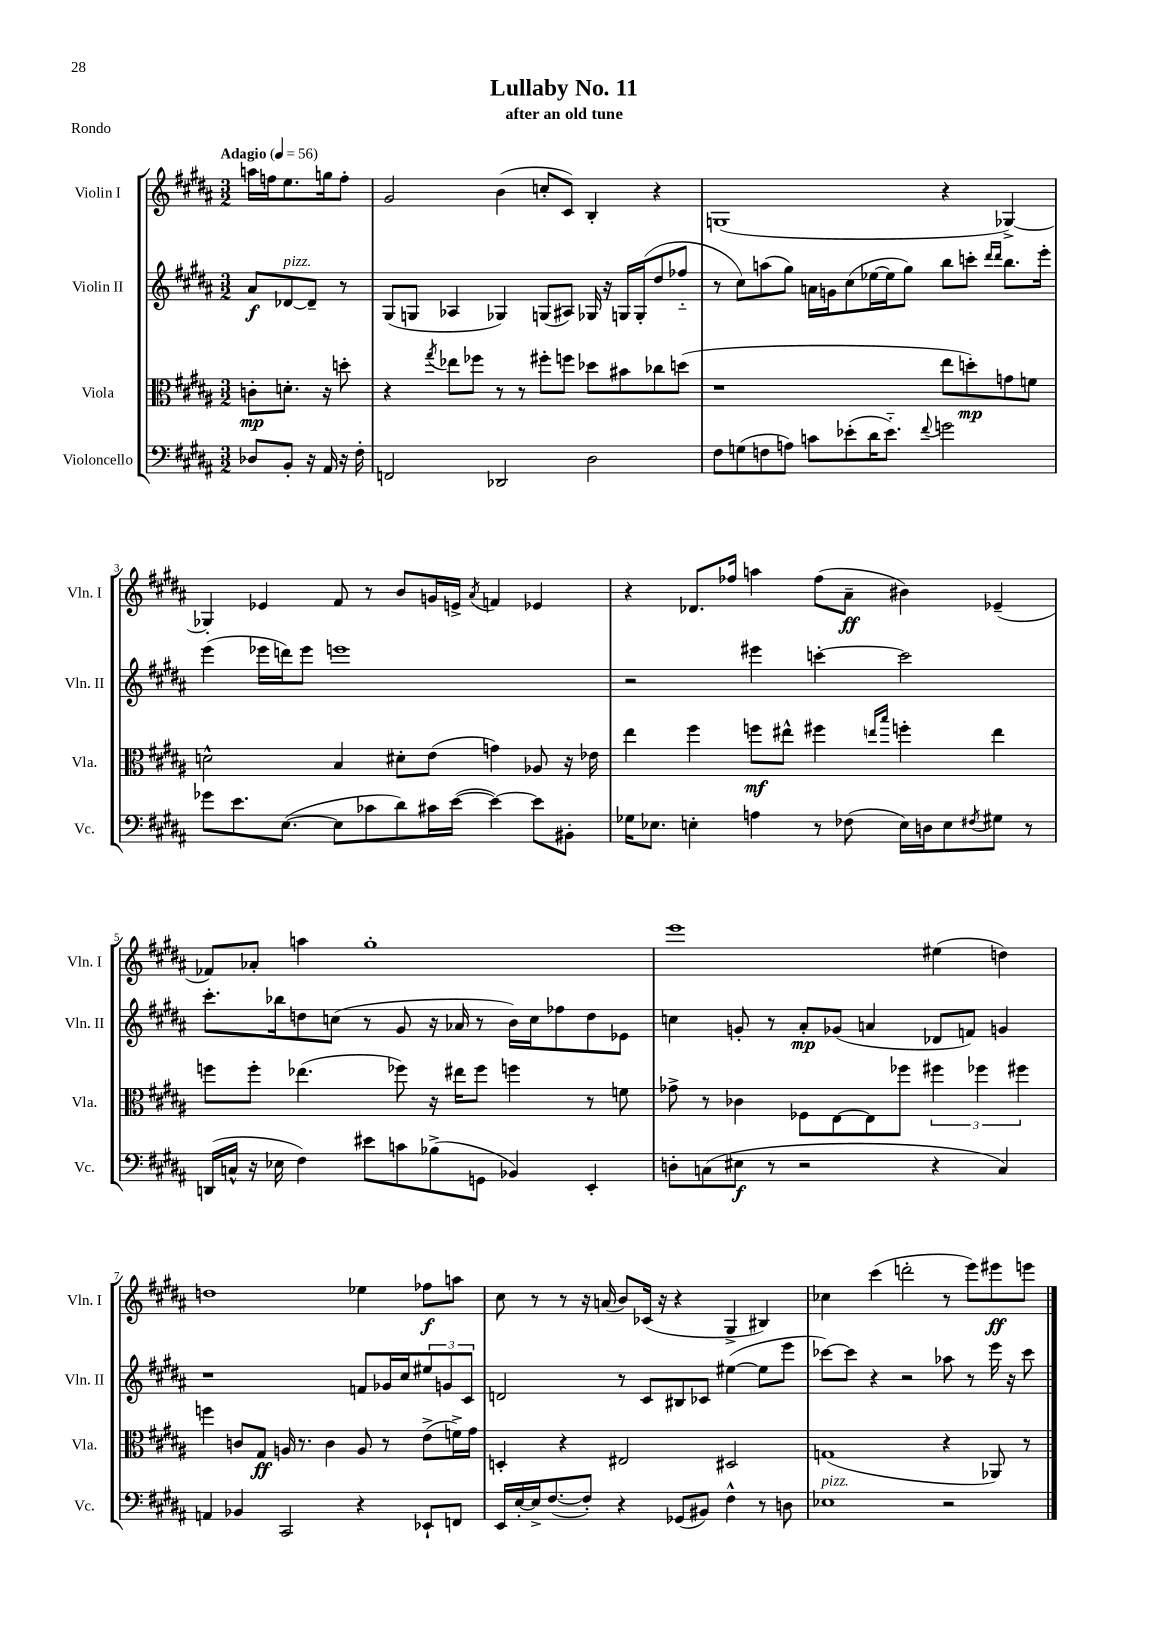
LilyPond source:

\header { title = "Lullaby No. 11" subtitle = "after an old tune" piece = "Rondo" }
<<
\new StaffGroup <<
\new Staff = "s0" \with { instrumentName = "Violin I" shortInstrumentName = "Vln. I" } {
    \clef treble \key b \major \numericTimeSignature \time 3/2 \partial 2 \tempo "Adagio" 4 = 56
    a''16 f''16 e''8. g''16 f''8-. |
    gis'2 b'4( c''8-. cis'8) b4-. r4 |
    g1( r4 ges4~->) |
    ges4-. ees'4 fis'8 r8 b'8 g'16 e'16-> \acciaccatura { ais'8 } f'4 ees'4 |
    r4 des'8. fes''16 a''4 fes''8( ais'8--\ff bis'4) ees'4--( |
    fes'8) aes'8-. a''4 gis''1-. |
    e'''1 eis''4( d''4) |
    d''1 ees''4 fes''8\f a''8 |
    cis''8 r8 r8 r16 a'16( b'8) ces'16( r16 r4 gis4-> bis4) |
    ces''4 cis'''4( d'''2-. r8 e'''8) eis'''8\ff e'''8 \bar "|." |
}
\new Staff = "s1" \with { instrumentName = "Violin II" shortInstrumentName = "Vln. II" } {
    \clef treble \key b \major \numericTimeSignature \time 3/2 \partial 2
    ais'8\f des'8~^\markup { \italic "pizz." } des'8-- r8 |
    gis8( g8 aes4 ges4) g8( ais8) ges16 r16 g16 g16-.( dis''8 fes''8-_ |
    r8 cis''8) a''8( gis''8) a'16 g'16 cis''8( ees''16~ ees''16 gis''8) b''8 c'''8-. \grace { dis'''16 dis'''16 } b''8. e'''16-. |
    e'''4( ees'''16 d'''16) ees'''8 e'''1 |
    r2 eis'''4 c'''4~-. c'''2 |
    cis'''8.-. bes''16 d''8 c''8( r8 gis'8 r16 aes'16 r8 b'16) c''16 fes''8 d''8 ees'8 |
    c''4 g'8-. r8 ais'8-.\mp ges'8( a'4 des'8 f'8) g'4 |
    r1 f'8 ges'16 cis''16 \tuplet 3/2 { eis''8 g'8 cis'8 } |
    d'2 r8 cis'8 bis8 ces'8 eis''4~( eis''8 e'''8 |
    ces'''8~) ces'''8 r4 r2 aes''8 r8 e'''16 r16 ces'''8 \bar "|." |
}
\new Staff = "s2" \with { instrumentName = "Viola" shortInstrumentName = "Vla." } {
    \clef alto \key b \major \numericTimeSignature \time 3/2 \partial 2
    c'8-.\mp d'8.-. r16 d''8-. |
    r4 \acciaccatura { gis''8 } ees''8 fes''8 r8 r8 fis''8-. f''8 des''8 bis'8 ces''8 d''8( |
    r1 e''8 d''8-.\mp) g'8 f'8 |
    d'2-^ b4 dis'8-. e'8( g'4) aes8 r16 ees'16 |
    e''4 fis''4 f''8\mf eis''8-^ fis''4 \grace { e''16 b''16 } f''4-. e''4 |
    f''8 f''8-. ees''4.( fes''8) r16 eis''16 fes''8 f''4 r8 f'8 |
    ges'8-> r8 ces'4 fes8 e8~ e8 fes''8 \tuplet 3/2 { fis''4 fes''4 fis''4 } |
    f''4 c'8 gis8\ff a16 r8. c'4 a8 r8 e'8->( f'16->) gis'16 |
    d4-. r4 eis2 dis2 |
    g1( r4 aes,8) r8 \bar "|." |
}
\new Staff = "s3" \with { instrumentName = "Violoncello" shortInstrumentName = "Vc." } {
    \clef bass \key b \major \numericTimeSignature \time 3/2 \partial 2
    des8 b,8-. r16 ais,16 r16 fis16-. |
    f,2 des,2 dis2 |
    fis8 g8( f8 a8) c'8 ees'8-.( dis'16 ees'8.-_) \appoggiatura { fis'8 } g'2 |
    ges'8 e'8. e8.~( e8 ces'8 dis'8) cis'16 e'16~( e'4~) e'8 bis,8-. |
    ges16 ees8. e4-. a4 r8 fes8( e16) d16 e8 \acciaccatura { fis8 } gis8 r8 |
    d,16( c16-^ r16 ees16 fis4) eis'8 c'8 bes8->( g,8 bes,4) e,4-. |
    d8-. c8( eis8\f r8 r2 r4 c4) |
    a,4 bes,4 cis,2 r4 ees,8-! f,8 |
    e,16 e16~-. e16-> fis8.~( fis8-.) r4 ges,8( bis,8) fis4-^ r8 d8 |
    ees1^\markup { \italic "pizz." } r2 \bar "|." |
}
>>
>>
